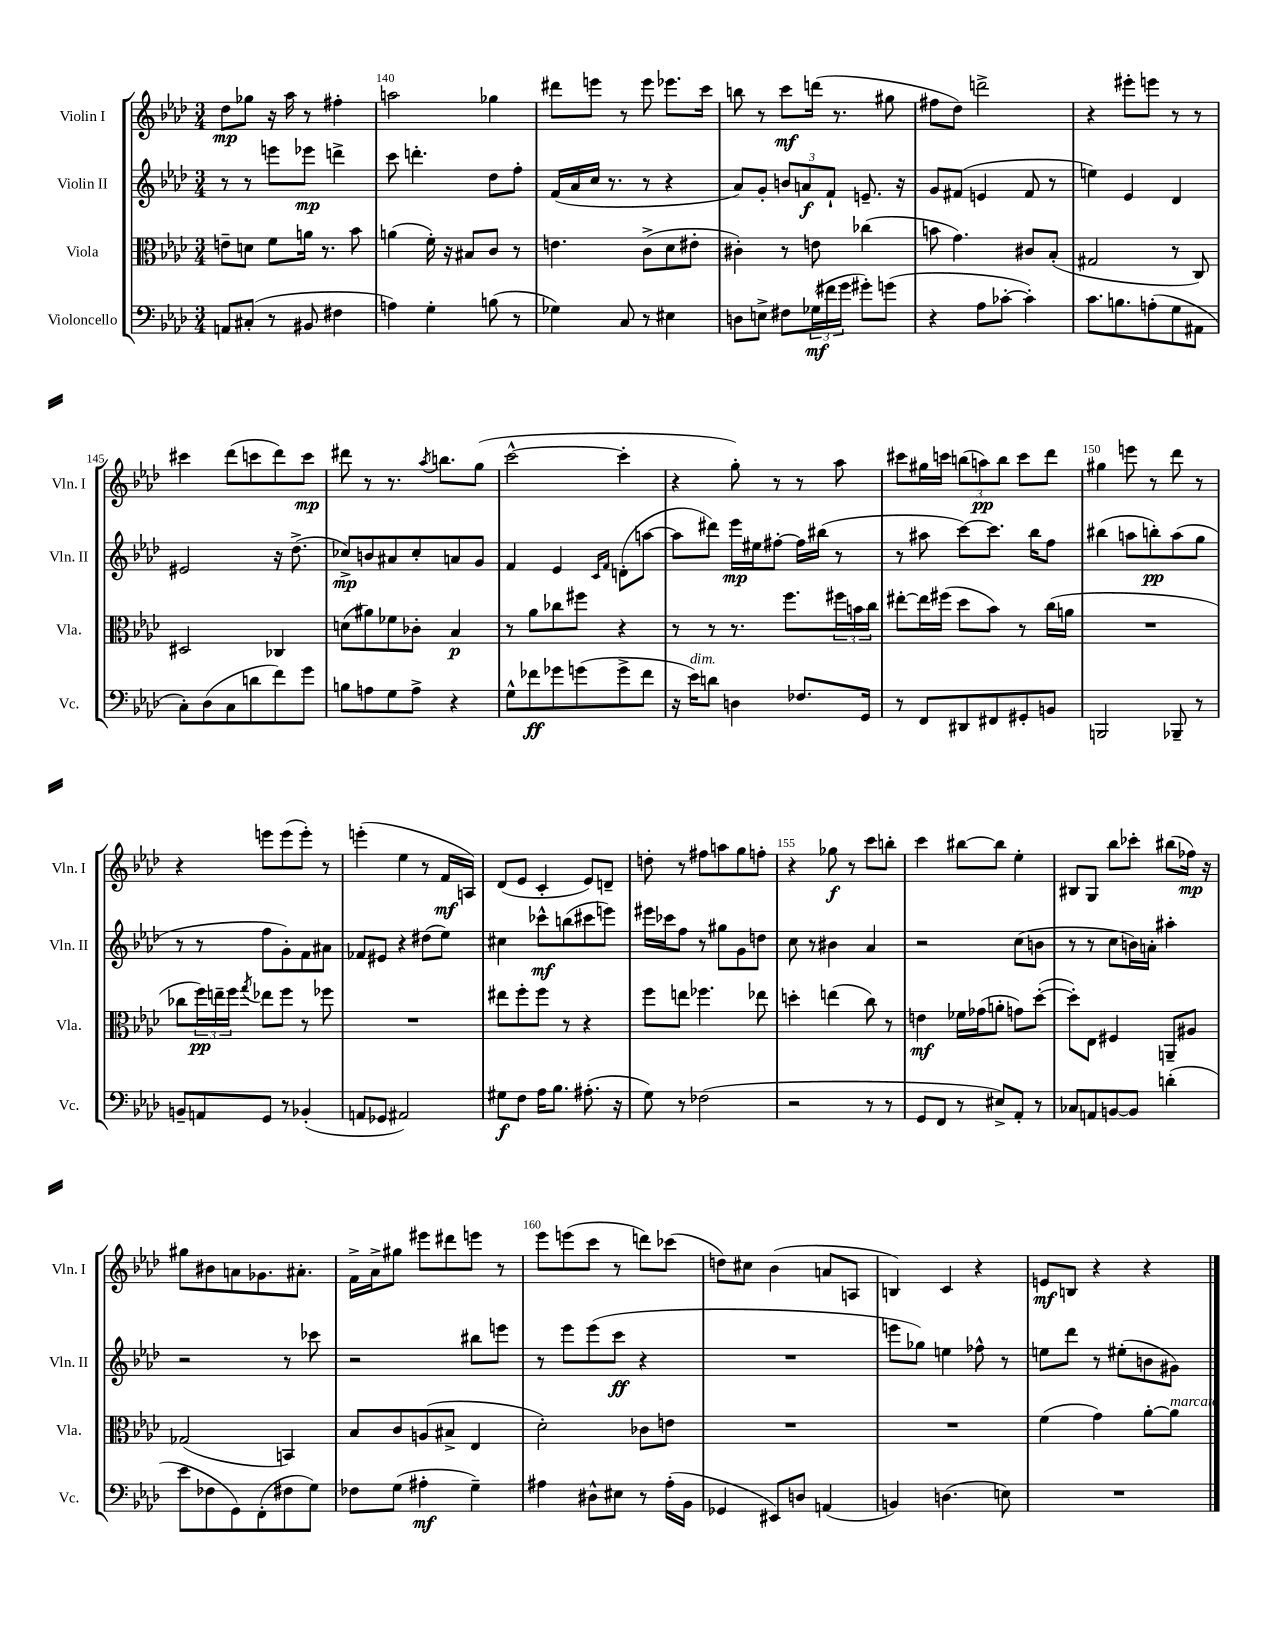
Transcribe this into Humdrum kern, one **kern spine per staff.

**kern	**kern	**kern	**kern
*staff4	*staff3	*staff2	*staff1
*clefF4	*clefC3	*clefG2	*clefG2
*k[b-e-a-d-]	*k[b-e-a-d-]	*k[b-e-a-d-]	*k[b-e-a-d-]
*M3/4	*M3/4	*M3/4	*M3/4
8AA	8e~	8r	8dd-
(8C#'	8d	8r	8gg-
8r	8f	8eee	16r
.	.	.	16aa-
8BB#	16a	8eee-	8r
.	8.r	.	.
4F#	.	4ddd^	4ff#'
.	8b-	.	.
=	=	=	=
4A)	(4a	8ccc	2aa
.	.	4.ddd'	.
4G'	16f')	.	.
.	16r	.	.
.	8B#	.	.
(8B	8c	8dd-	4gg-
8r	8r	8ff'	.
=	=	=	=
4G-)	4.e	(16f	8ddd#
.	.	16a-	.
.	.	16cc	8eee
.	.	8.r	.
8C	.	.	8r
8r	(8c^	8r	8eee
4E#	8d-	4r	8.eee-
.	8e#'	.	.
.	.	.	16ccc
=	=	=	=
8D	4c#')	8a-)	8bb
8E^	.	8g'	8r
8F#	8r	12b	8ccc
.	.	12a	.
(24G-	8e	.	(16ddd
24f#	.	12f`	.
.	.	.	8.r
24g	.	.	.
8g#')	(4cc-	8.e~	.
(8g	.	.	8gg#
.	.	16r	.
=	=	=	=
4r	8b	8g	8ff#
.	4.g)	(8f#	8dd-)
8A-	.	4e	2ddd^
[8c-'	.	.	.
4c-'])	8c#	8f#	.
.	(8B-'	8r	.
=	=	=	=
8.c	2G#	4ee)	4r
8.B	.	.	.
.	.	4e-	8eee#'
(8A'	.	.	8eee
8G	8r	4d-	8r
8AA#	8C)	.	8r
=	=	=	=
8C')	2D#	2e#	4ccc#
(8D-	.	.	.
8C	.	.	(8ddd-
8d	.	.	8ccc
8f)	4C-	16r	8ddd-)
.	.	(8.dd-^	.
8g	.	.	8ccc
=	=	=	=
8B	(8d	8cc-^)	8ddd#
8A	8a#)	8b	8r
8G	8f-	8a#	8.r
8A^	8c-'	8cc-'	.
.	.	.	8qaa-
.	.	.	8.bb
4r	4B-	8a	.
.	.	8g	(8gg
=	=	=	=
8G^^	8r	4f	[2ccc^^
8f-	8a-	.	.
8g-	8cc-	4e-	.
(8g	8ff#	.	.
.	.	16qqc	.
.	.	16qqf	.
8g^	4r	(8d'	4ccc']
8f-	.	[8aa	.
=	=	=	=
16r	8r	8aa]	4r
16e-)	.	.	.
8d	8r	8ddd#)	.
4D	8.r	16eee-	8gg')
.	.	16ee#	.
.	.	[8ff#'	8r
.	8.ff	.	.
8.F-	.	16ff#]	8r
.	.	(16bb#	.
.	24ff#	8r	8aa-
.	24b	.	.
16GG	.	.	.
.	24cc	.	.
=	=	=	=
8r	[8ee#'	8r	8ccc#
8FF	16ee#]	8aa#	16gg#
.	(16ff#	.	16ccc
8DD#	8dd-	[8ccc)	(12bb
.	.	.	12aa)
8FF#	8b-)	8.ccc]	.
.	.	.	12bb
8GG#'	8r	.	8ccc
.	.	16bb-	.
8BB	(16cc	8ff	8ddd-
.	16a	.	.
=	=	=	=
2BBB	2.r	(4bb#	4gg#
.	.	8aa	8eee
.	.	8bb')	8r
8BBB-~	.	(8aa	8ddd-
8r	.	8gg	8r
=	=	=	=
8BB~	8cc-	8r	4r
8AA	24ff)	8r	.
.	24ee~	.	.
.	24ff	.	.
.	8qgg	.	.
8GG	8ee-	8ff	8eee
8r	8ff	8g')	(8eee
(4BB-'	8r	8f	8eee')
.	8ff-	8a#	8r
=	=	=	=
8AA	2.r	8f-	(4eee'
8GG-	.	8e#	.
2AA#)	.	4r	4ee-
.	.	(8dd#	8r
.	.	8ee-)	16f
.	.	.	16A)
=	=	=	=
8G#	8ee#	4cc#	(8d-
8F	8ff'	.	8e-
16A-	8ff	8ccc-^^	4c'
8.B-	.	.	.
.	8r	(8bb	.
(8.A#'	4r	8ccc#	8e-)
.	.	8eee)	8d~
16r	.	.	.
=	=	=	=
8G)	8ff	16eee#	8dd'
.	.	16ccc-	.
8r	8ee	8ff	8r
(2F-	4.ff-	8r	8ff#
.	.	8gg#	8aa
.	.	8g	8gg
.	8ee-	8dd	8ff'
=	=	=	=
2r	4dd'	8cc	4r
.	.	8r	.
.	(4ee	4b#	8gg-
.	.	.	8r
8r	8cc)	4a-	8ccc
8r	8r	.	8bb'
=	=	=	=
8GG	4e	2r	4ccc
8FF	.	.	.
8r	16f-	.	[8bb#
.	(16g-	.	.
8E#^)	8a'	.	8bb#]
8AA-'	8g)	(8cc	4ee-'
8r	([8dd-'	8b	.
=	=	=	=
8C-	8dd-'])	8r	8B#
8AA	8E-	8r	8G
[8BB	4F#	8cc	8bb-
8BB]	.	16b)	8ccc-'
.	.	16a'	.
(4d'	8AA~	4aa#'	(8bb#
.	8A#	.	16ff-)
.	.	.	16r
=	=	=	=
8e-	(2G-	2r	8gg#
8F-	.	.	8b#
8GG)	.	.	8a
(8FF'	.	.	8.g-
8F#	4BB)	8r	.
.	.	.	8.a#'
8G)	.	8ccc-	.
=	=	=	=
8F-	8B-	2r	16f^
.	.	.	16a-^
(8G	8c	.	8gg#
4A#'	(8A	.	8eee#
.	8B#^	.	8ddd#
4G~)	4E-	8bb#	8eee
.	.	8eee	8r
=	=	=	=
4A#	2d-')	8r	8eee-
.	.	8eee-	(8eee
8D#^^	.	(8eee-	8ccc
8E#	.	8ccc	8r
8r	8c-	4r	8ddd)
(16A#'	8e	.	(8ccc-
16BB-	.	.	.
=	=	=	=
4GG-	2.r	2.r	8dd)
.	.	.	8cc#
8EE#)	.	.	(4b-
8D	.	.	.
(4AA	.	.	8a
.	.	.	8A
=	=	=	=
4BB)	2.r	8eee	4B)
.	.	8gg-)	.
(4.D	.	4ee	4c
.	.	8ff-^^	4r
8E)	.	8r	.
=	=	=	=
2.r	(4f	8ee	8e
.	.	8ddd-	8B
.	4g)	8r	4r
.	.	(8ee#'	.
.	[8a-'	8b	4r
.	8a-]	8g#)	.
==	==	==	==
*-	*-	*-	*-
